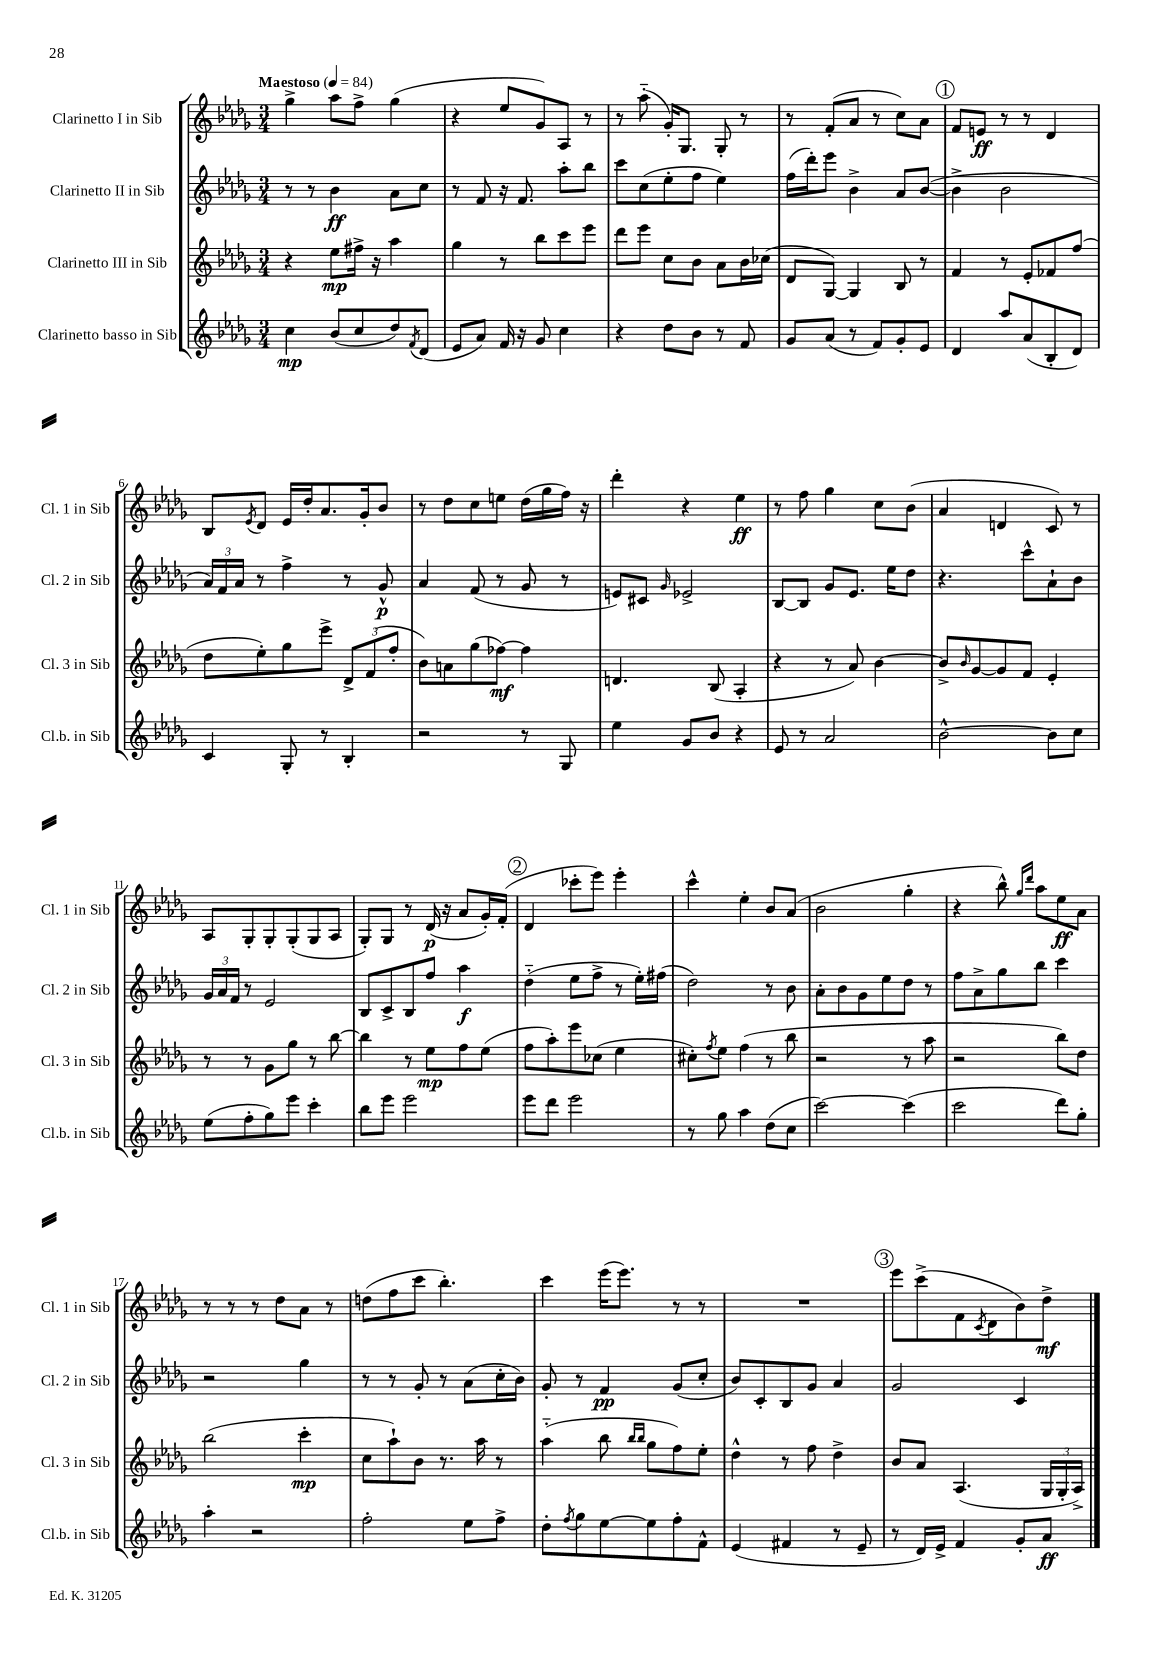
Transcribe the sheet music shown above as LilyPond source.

<<
\new StaffGroup <<
\new Staff = "s0" \with { instrumentName = "Clarinetto I in Sib" shortInstrumentName = "Cl. 1 in Sib" } {
    \clef treble \key des \major \numericTimeSignature \time 3/4 \tempo "Maestoso" 4 = 84
    ges''4-> aes''8 f''8-> ges''4( |
    r4 ees''8 ges'8) aes8 r8 |
    r8 aes''8-_( ges'16-.) ges8. ges8-. r8 |
    r8 f'8-.( aes'8 r8 c''8) aes'8 |
    \mark \markup { \circle "1" } f'8 e'8\ff r8 r8 des'4 |
    bes8 \acciaccatura { ees'8 } des'8 ees'16 des''16-. aes'8. ges'16-. bes'8 |
    r8 des''8 c''8 e''8 des''16( ges''16 f''16) r16 |
    des'''4-. r4 ees''4\ff |
    r8 f''8 ges''4 c''8 bes'8( |
    aes'4 d'4 c'8) r8 |
    aes8 ges8-. ges8-. ges8-.( ges8 aes8 |
    ges8-.) ges8 r8 des'16\p( r16 aes'8 ges'16-.) f'16-.( |
    \mark \markup { \circle "2" } des'4 ces'''8-. ees'''8) ees'''4-. |
    c'''4-^ ees''4-. bes'8 aes'8( |
    bes'2 ges''4-. |
    r4 bes''8-^) \grace { ges''16 des'''16 } aes''8 ees''8\ff aes'8 |
    r8 r8 r8 des''8 aes'8 r8 |
    d''8( f''8 c'''8 bes''4.-.) |
    c'''4 ees'''16( ees'''8.) r8 r8 |
    R2. |
    \mark \markup { \circle "3" } ees'''8 c'''8->( f'8 \acciaccatura { c'8 } des'8 bes'8) des''8->\mf \bar "|." |
}
\new Staff = "s1" \with { instrumentName = "Clarinetto II in Sib" shortInstrumentName = "Cl. 2 in Sib" } {
    \clef treble \key des \major \numericTimeSignature \time 3/4
    r8 r8 bes'4\ff aes'8 c''8 |
    r8 f'8 r16 f'8. aes''8-. bes''8 |
    c'''8 c''8( ees''8-. f''8 ees''4) |
    f''16( des'''16-.) ees'''8 bes'4-> aes'8 bes'8~( |
    \mark \markup { \circle "1" } bes'4-> bes'2 |
    \tuplet 3/2 { aes'16) f'16 aes'16 } r8 f''4-> r8 ges'8-^\p |
    aes'4 f'8( r8 ges'8 r8 |
    e'8) cis'8 \grace { ges'16 } ees'2-> |
    bes8~ bes8 ges'8 ees'8. ees''16 des''8 |
    r4. c'''8-^ aes'8-! bes'8 |
    \tuplet 3/2 { ges'16 aes'16 f'16 } r8 ees'2 |
    bes8 c'8-> bes8 f''8 aes''4\f |
    \mark \markup { \circle "2" } des''4-_( ees''8 f''8-> r8 ees''16-.) fis''16( |
    des''2) r8 bes'8 |
    aes'8-. bes'8 ges'8 ees''8 des''8 r8 |
    f''8 aes'8-> ges''8 bes''8 c'''4 |
    r2 ges''4 |
    r8 r8 ges'8-. r8 aes'8( c''16-. bes'16) |
    ges'8-. r8 f'4\pp ges'8( c''8-. |
    bes'8) c'8-. bes8 ges'8 aes'4 |
    \mark \markup { \circle "3" } ges'2 c'4 \bar "|." |
}
\new Staff = "s2" \with { instrumentName = "Clarinetto III in Sib" shortInstrumentName = "Cl. 3 in Sib" } {
    \clef treble \key des \major \numericTimeSignature \time 3/4
    r4 ees''8\mp fis''16-> r16 aes''4 |
    ges''4 r8 bes''8 c'''8 ees'''8 |
    des'''8 ees'''8 c''8 bes'8 aes'8 bes'16 ces''16( |
    des'8 ges8~) ges4 bes8 r8 |
    \mark \markup { \circle "1" } f'4 r8 ees'8-. fes'8 f''8( |
    des''8 ees''8-.) ges''8 ees'''8-> \tuplet 3/2 { des'8-> f'8( f''8-. } |
    bes'8) a'8 ges''8( fes''8~\mf) fes''4 |
    d'4. bes8( aes4-. |
    r4 r8 aes'8) bes'4~ |
    bes'8-> \grace { bes'16 } ges'8~ ges'8 f'8 ees'4-. |
    r8 r8 ges'8 ges''8 r8 bes''8~ |
    bes''4 r8 ees''8\mp f''8 ees''8( |
    \mark \markup { \circle "2" } f''8 aes''8-.) ees'''8 ces''8( ees''4 |
    cis''8-.) \acciaccatura { f''8 } ees''8 f''4( r8 bes''8 |
    r2 r8 aes''8 |
    r2 bes''8) des''8 |
    bes''2( c'''4-.\mp |
    c''8 aes''8-!) bes'8 r8. aes''16 r8 |
    aes''4-_( bes''8 \grace { bes''16 bes''16 } ges''8 f''8) ees''8-. |
    des''4-^ r8 f''8 des''4-> |
    \mark \markup { \circle "3" } bes'8 aes'8 aes4.( \tuplet 3/2 { ges16 ges16-. aes16->) } \bar "|." |
}
\new Staff = "s3" \with { instrumentName = "Clarinetto basso in Sib" shortInstrumentName = "Cl.b. in Sib" } {
    \clef treble \key des \major \numericTimeSignature \time 3/4
    c''4\mp bes'8( c''8 des''8) \acciaccatura { f'8 } des'8( |
    ees'8 aes'8) f'16 r16 ges'8 c''4 |
    r4 des''8 bes'8 r8 f'8 |
    ges'8 aes'8( r8 f'8) ges'8-. ees'8 |
    \mark \markup { \circle "1" } des'4 aes''8 aes'8( bes8-. des'8) |
    c'4 ges8-. r8 bes4-. |
    r2 r8 ges8 |
    ees''4 ges'8 bes'8 r4 |
    ees'8 r8 aes'2 |
    bes'2~-^ bes'8 c''8 |
    ees''8( f''8-. ges''8) ees'''8 c'''4-. |
    bes''8 ees'''8 ees'''2 |
    \mark \markup { \circle "2" } ees'''8 des'''8 ees'''2 |
    r8 ges''8 aes''4 des''8( c''8 |
    c'''2~) c'''4( |
    c'''2 des'''8) ges''8-. |
    aes''4-. r2 |
    f''2-. ees''8 f''8-> |
    des''8-. \acciaccatura { f''8 } ges''8 ees''8~ ees''8 f''8-. f'8-^ |
    ees'4( fis'4 r8 ees'8-- |
    \mark \markup { \circle "3" } r8 des'16) ees'16-> f'4 ges'8-. aes'8\ff \bar "|." |
}
>>
>>
